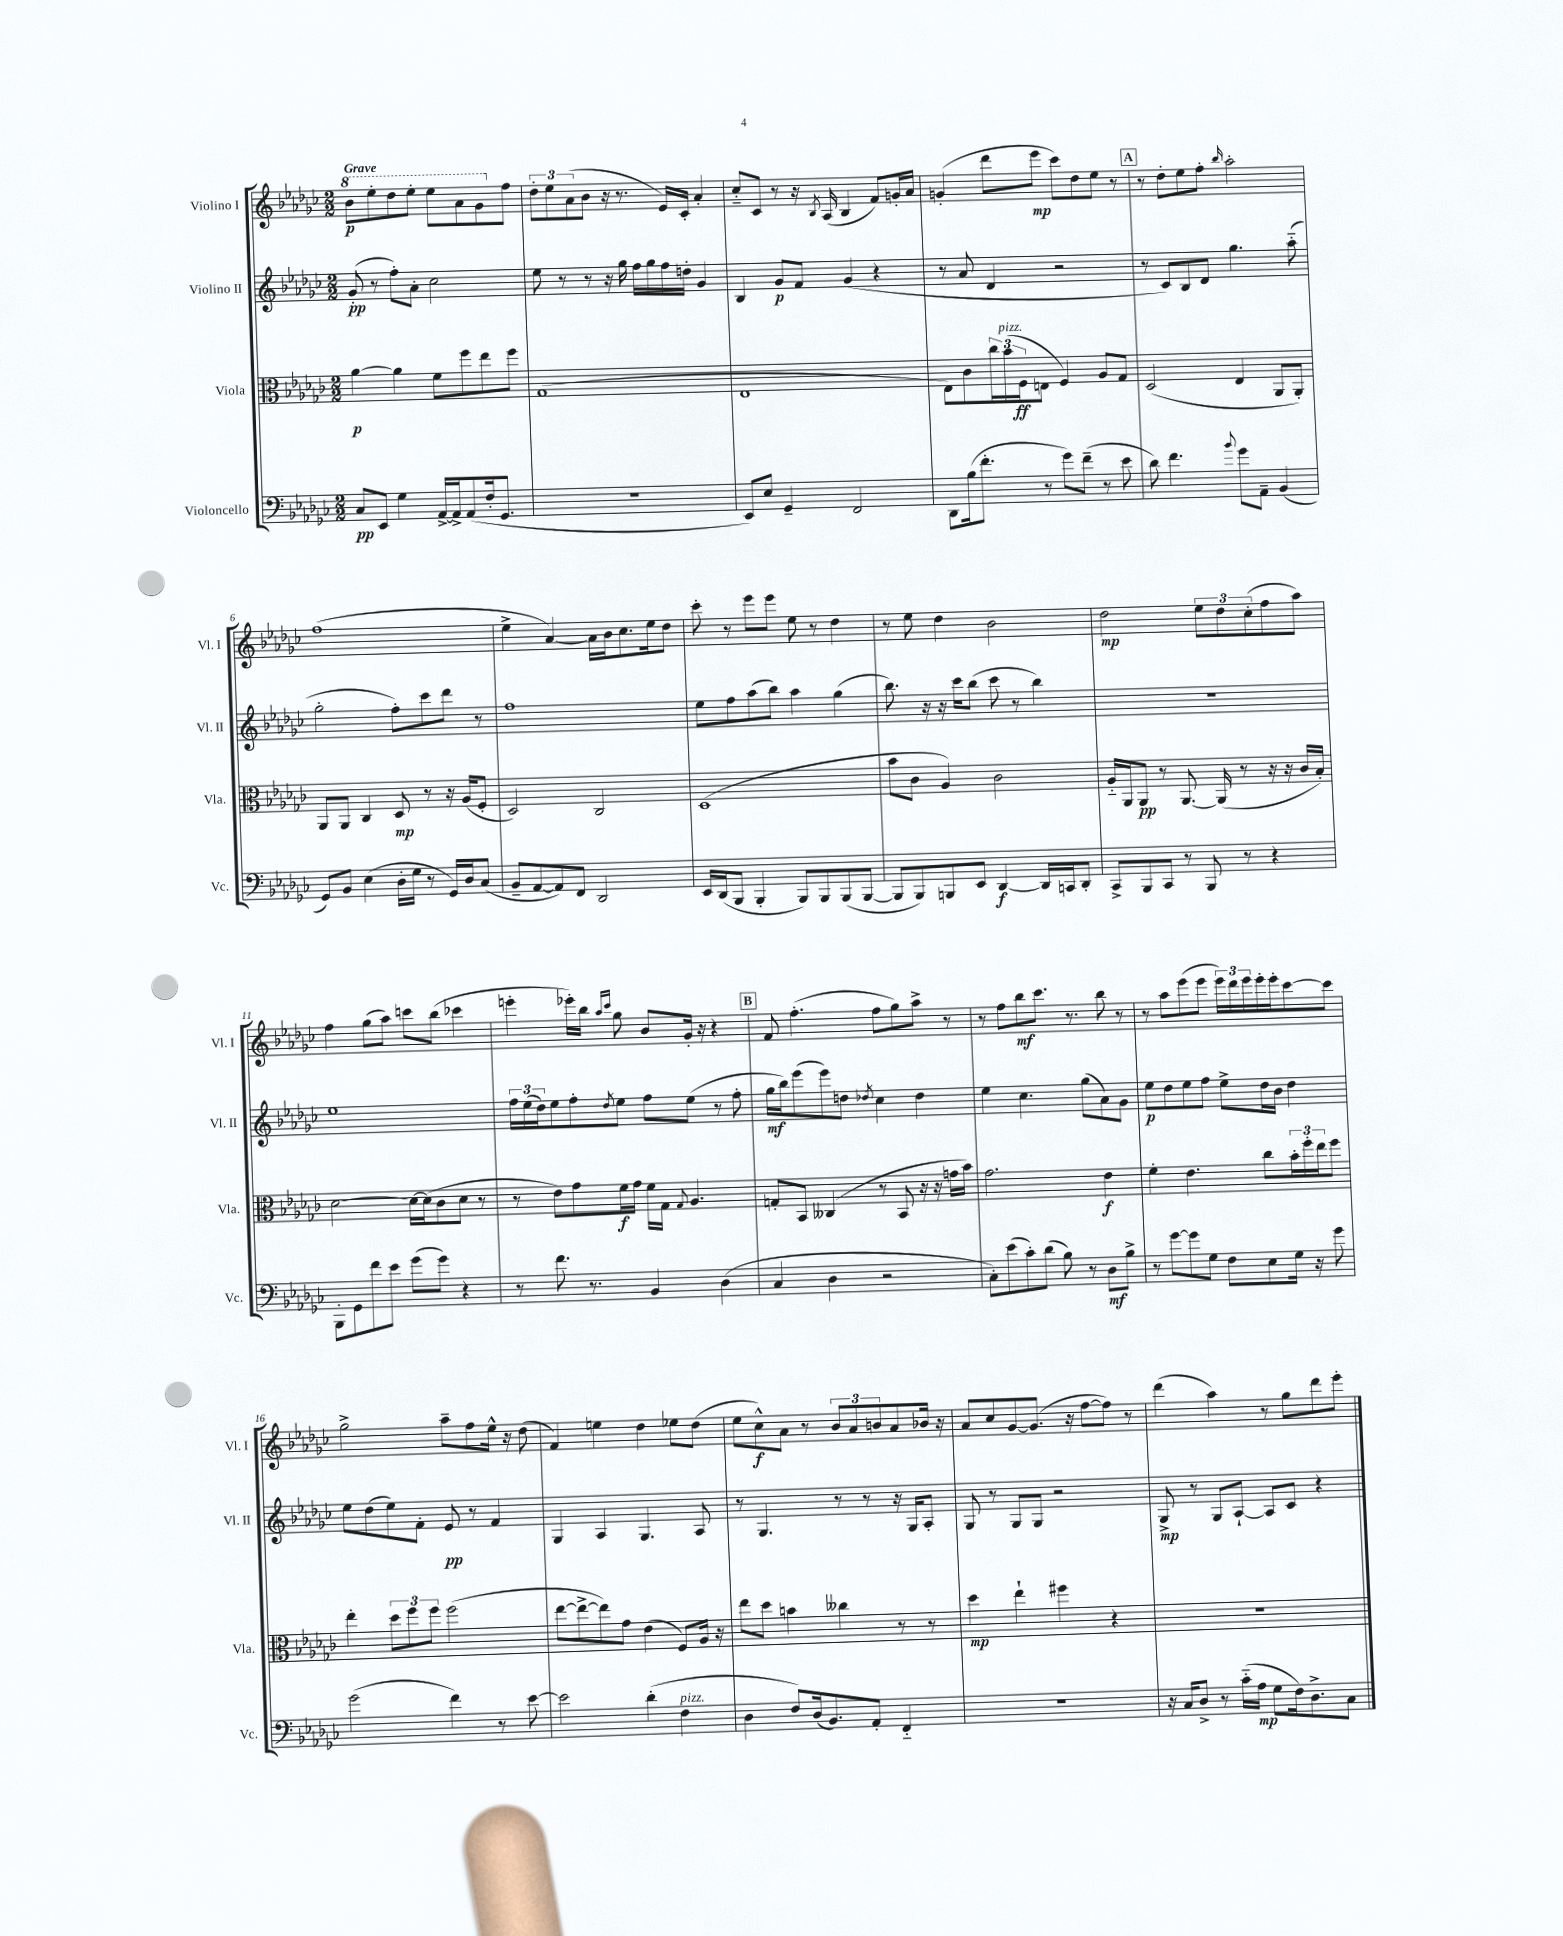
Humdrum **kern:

**kern	**kern	**kern	**kern
*staff4	*staff3	*staff2	*staff1
*clefF4	*clefC3	*clefG2	*clefG2
*k[b-e-a-d-g-c-]	*k[b-e-a-d-g-c-]	*k[b-e-a-d-g-c-]	*k[b-e-a-d-g-c-]
*M2/2	*M2/2	*M2/2	*M2/2
8C-/L	[4a-\	(8g-'/	8bb-\L
8EE-/J	.	8r	8eee-'\
4G-\	4a-\]	8ff'\L)	8ddd-\
.	.	8a-'\J	8eee-'\J
[16AA-^/LL	8f\L	2cc-\	8eee-\L
16AA-^/]J	.	.	.
(8AA-/	8ff\	.	8aa-\
16F'/k	8ee-\	.	8gg-\
8.GG-/J	.	.	.
.	8ff\J	.	8ff\J
=	=	=	=
1r	(1G-	8ee-\	12dd-'\L
.	.	.	12ee-\
.	.	8r	.
.	.	.	(12a-\
.	.	8r	8b-\J
.	.	16r	16r
.	.	16gg-\	8.r
.	.	16ff\LL	.
.	.	16gg-\	.
.	.	16ff\	16e-/LL)
.	.	16dd'\JJ	16c-'/JJ
.	.	4g-/	4a-'/
=	=	=	=
8EE-/L)	1E-	4B-/	8cc-'~/L
8E-/J	.	.	8c-/J
4GG-~/	.	8g-/L	8r
.	.	8f/J	16r
.	.	.	8qB-/
.	.	.	(16A-/
2FF/	.	(4g-/	4B-/
.	.	4r	8f/L)
.	.	.	16g'/L
.	.	.	16a-/JJ
=	=	=	=
8DD-\L	8E-\L)	8r	(4g'/
(16B-\k	8c-\	8a-/	.
8.f'\J	.	.	.
.	24cc-\L	4d-/	8ddd-\L
.	(24b-\	.	.
.	24F\J	.	.
8r	8E\J	.	8eee-\J
8g-\L)	4F/)	2r	8ccc-\L)
(8f~\J	.	.	8dd-\
8r	8A-/L	.	8ee-\J
8e-\	8G-/J	.	8r
=	=	=	=
8d-\)	(2D-/	8r	8r
4.f\	.	8c-/L)	8dd-'\L
.	.	8B-/	8ee-\
.	.	8d-/J	8ff'\J
8qqb-/	.	.	16qqbb-/
8g-\L	4E-/	4.gg-\	2aa-'\
8AA-~\J	.	.	.
(4BB-/	8AA-/L	.	.
.	8AA-'/J)	(8aa-'~\	.
=	=	=	=
8GG-/L)	8AA-/L	2gg-'\	(1ff
8BB-/J	8AA-/J	.	.
(4E-\	4C-/	.	.
16D-'\LL	8D-/	8ff'\L)	.
16G-\JJ	.	.	.
8r	8r	8ccc-\	.
16GG-/LL)	16r	8ddd-\J	.
16D-/J	(16A-/LK	.	.
(8C-/J	8F'/J	8r	.
=	=	=	=
8BB-~/L	2D-/)	1ff	4ee-^\
[8AA-/	.	.	.
8AA-/])	.	.	[4a-/)
8FF/J	.	.	.
2DD-/	2C-/	.	16a-\]LL
.	.	.	16b-\J
.	.	.	8.cc-\
.	.	.	16ee-\k
.	.	.	8dd-\J
=	=	=	=
16EE-/LL	(1D-	8ee-\L	8ccc-'\
(16DD-/J	.	.	.
8BBB-/J	.	8ff\	8r
4BBB-'/	.	(8aa-\	8eee-\L
.	.	8bb-\J)	8eee-\J
8BBB-/L)	.	4aa-\	8ee-\
8BBB-/	.	.	8r
(8BBB-/	.	(4gg-\	4dd-\
[8BBB-/J	.	.	.
=	=	=	=
8BBB-/]L	8b-\L	8.bb-\)	8r
8BBB-/)	8c-\J	.	8ee-\
.	.	16r	.
8BBB/	4A-/)	16r	4dd-\
.	.	16ccc-\LK	.
8EE-/J	.	(8bb-\J	.
[4DD-/	2c-\	8ccc-\	2b-\
.	.	8r	.
16DD-/]LL	.	4bb-\)	.
16CC/J	.	.	.
8DD-'/J	.	.	.
=	=	=	=
8CC-^/L	16A-'~/LL	1r	2dd-\
.	16AA-/J	.	.
8BBB-/	8AA-/J	.	.
8CC-/J	8r	.	.
8r	[8.AA-/	.	.
8BBB-/	.	.	12ee-\L
.	(16AA-/]	.	.
.	.	.	12dd-\
8r	8r	.	.
.	.	.	(12cc-'\
4r	16r	.	8ff\
.	16r	.	.
.	16c-/LL	.	8aa-\J)
.	16B-'/JJ)	.	.
=	=	=	=
8BBB-'\L	[2d-\	1ee-	4ff\
8GG-\	.	.	.
8f\	.	.	(8gg-\L
8e-\J	.	.	8aa-\J)
(8g-\L	16d-\_LL	.	8ccc\L
.	(16d-\]J	.	.
8g-\J)	8c-\	.	(8bb-\J
4r	8d-\J	.	4ccc-\
.	8r	.	.
=	=	=	=
8r	8r	24ff\LL	4eee'\
.	.	(24ee-\	.
.	.	24dd-\J)	.
8.f\	8e-\L)	8ee-\	.
.	8g-\	8ff'\	16eee-'\LL)
8.r	.	.	16bb-\JJ
.	.	.	16qqaa-/LL
.	.	8qdd-/	16qqccc-/JJ
.	16f\L	8ee-\J	8gg-\
.	16g-\JJ	.	.
4BB-/	16f\LL	8ff\L	8b-/L
.	16G-\JJ	.	.
.	8qqG-/	.	.
.	4.A-/	(8ee-\J	16g-'/Jk
.	.	.	16r
(4D-\	.	8r	4r
.	.	8ff'\	.
=	=	=	=
4C-/	8G'/L	16gg-\LL	8f/
.	.	16bb-\J)	.
.	8BB-/J	(8eee-\	(4.ff'\
4D-\	(4C--/	8eee-\)	.
.	.	8dd\J	.
.	.	8qdd-/	.
2r	8r	4cc-\	8ff\L
.	8BB-/	.	8gg-\)
.	16r	4dd-\	8aa-^\J
.	16r	.	.
.	16g\LL	.	8r
.	16b-\JJ)	.	.
=	=	=	=
8C-'\L)	2.g-\	4ee-\	8r
(8e-\	.	.	8ff\L
8c-'\)	.	4.cc-\	8bb-\
(8d-\J	.	.	8.ccc-\J
8B-\)	.	.	.
.	.	.	8.r
8r	.	(8gg-\L	.
8D-\L	4e-\	8a-\)	8bb-\
8B-^\J	.	8g-\J	8r
=	=	=	=
8r	4f'\	8ee-\L	8r
[8g-\L	.	8dd-\	8aa-\L
8g-\]	4.e-\	8ee-\	(8eee-\
8G-\J	.	8ff\J	8eee-\J
8F\L	.	8ee-^\L	24eee-\LL)
.	.	.	24ddd-\
.	.	.	24eee-\
8E-\	8cc-\L	16dd-\L	16eee-'\
.	.	16b-\JJ	16eee-'\J
16G-\Jk	24b-'\L	4dd-\	[8ccc-\
.	24ff'\	.	.
16r	.	.	.
.	24ee-\J	.	.
8g-\	8ff\J	.	8ccc-\]J
=	=	=	=
(2g-\	4ee-'\	8ee-\L	2gg-^\
.	.	(8dd-\	.
.	12dd-\L	8ee-\)	.
.	12ff\	.	.
.	.	8f'\J	.
.	12ff\J	.	.
4f\)	(2ff\	8e-/	8aa-~\L
.	.	8r	8ff\
8r	.	4f/	16ee-^^\Jk
.	.	.	16r
[8e-\	.	.	(8dd-\
=	=	=	=
2e-\]	[8ee-\L	4G-/	4f/)
.	8ee-^\_	.	.
.	8ee-\])	4A-/	4ee\
.	8g-\J	.	.
(4d-'\	(4e-\	4.G-/	4dd-\
4F\	8F/L)	.	8ee-\L
.	16A-/Jk	8A-/	(8dd-\J
.	16r	.	.
=	=	=	=
4D-\	8ee-\L	8r	8ee-\L
.	8dd-\J	4.G-/	8cc-^^\)
8F/L)	4b\	.	8a-\J
(16D-/k	.	.	8r
8.BB-/)	.	.	.
.	4cc--\	8r	12b-/L
.	.	.	12a-/
8AA-'/J	.	8r	.
.	.	.	12b/
4FF'~/	8r	16r	8a-/
.	.	16G-/LK	.
.	8r	8A-'/J	16b-/Jk
.	.	.	16r
=	=	=	=
1r	4dd-\	8G-/	8a-/L
.	.	8r	8cc-/
.	4ee-`\	8G-/L	[8g-/
.	.	8G-/J	(8.g-/]J
.	4ff#\	2r	.
.	.	.	16r
.	.	.	[8ff\L
.	4r	.	8ff\]J)
.	.	.	8r
=	=	=	=
16r	1r	8G-^/	(4ddd-\
16C-/LK	.	.	.
8D-^/J	.	8r	.
8r	.	8G-/L	4aa-\)
(16c-'~\LL	.	[8A-`/J	.
16A-\JJ	.	.	.
8G-\L	.	8A-/]L	8r
16F\k)	.	8c-/J	8gg-\L
8.D-^\	.	.	.
.	.	4r	8ddd-\
8C-\J	.	.	8eee-'\J
==	==	==	==
*-	*-	*-	*-
